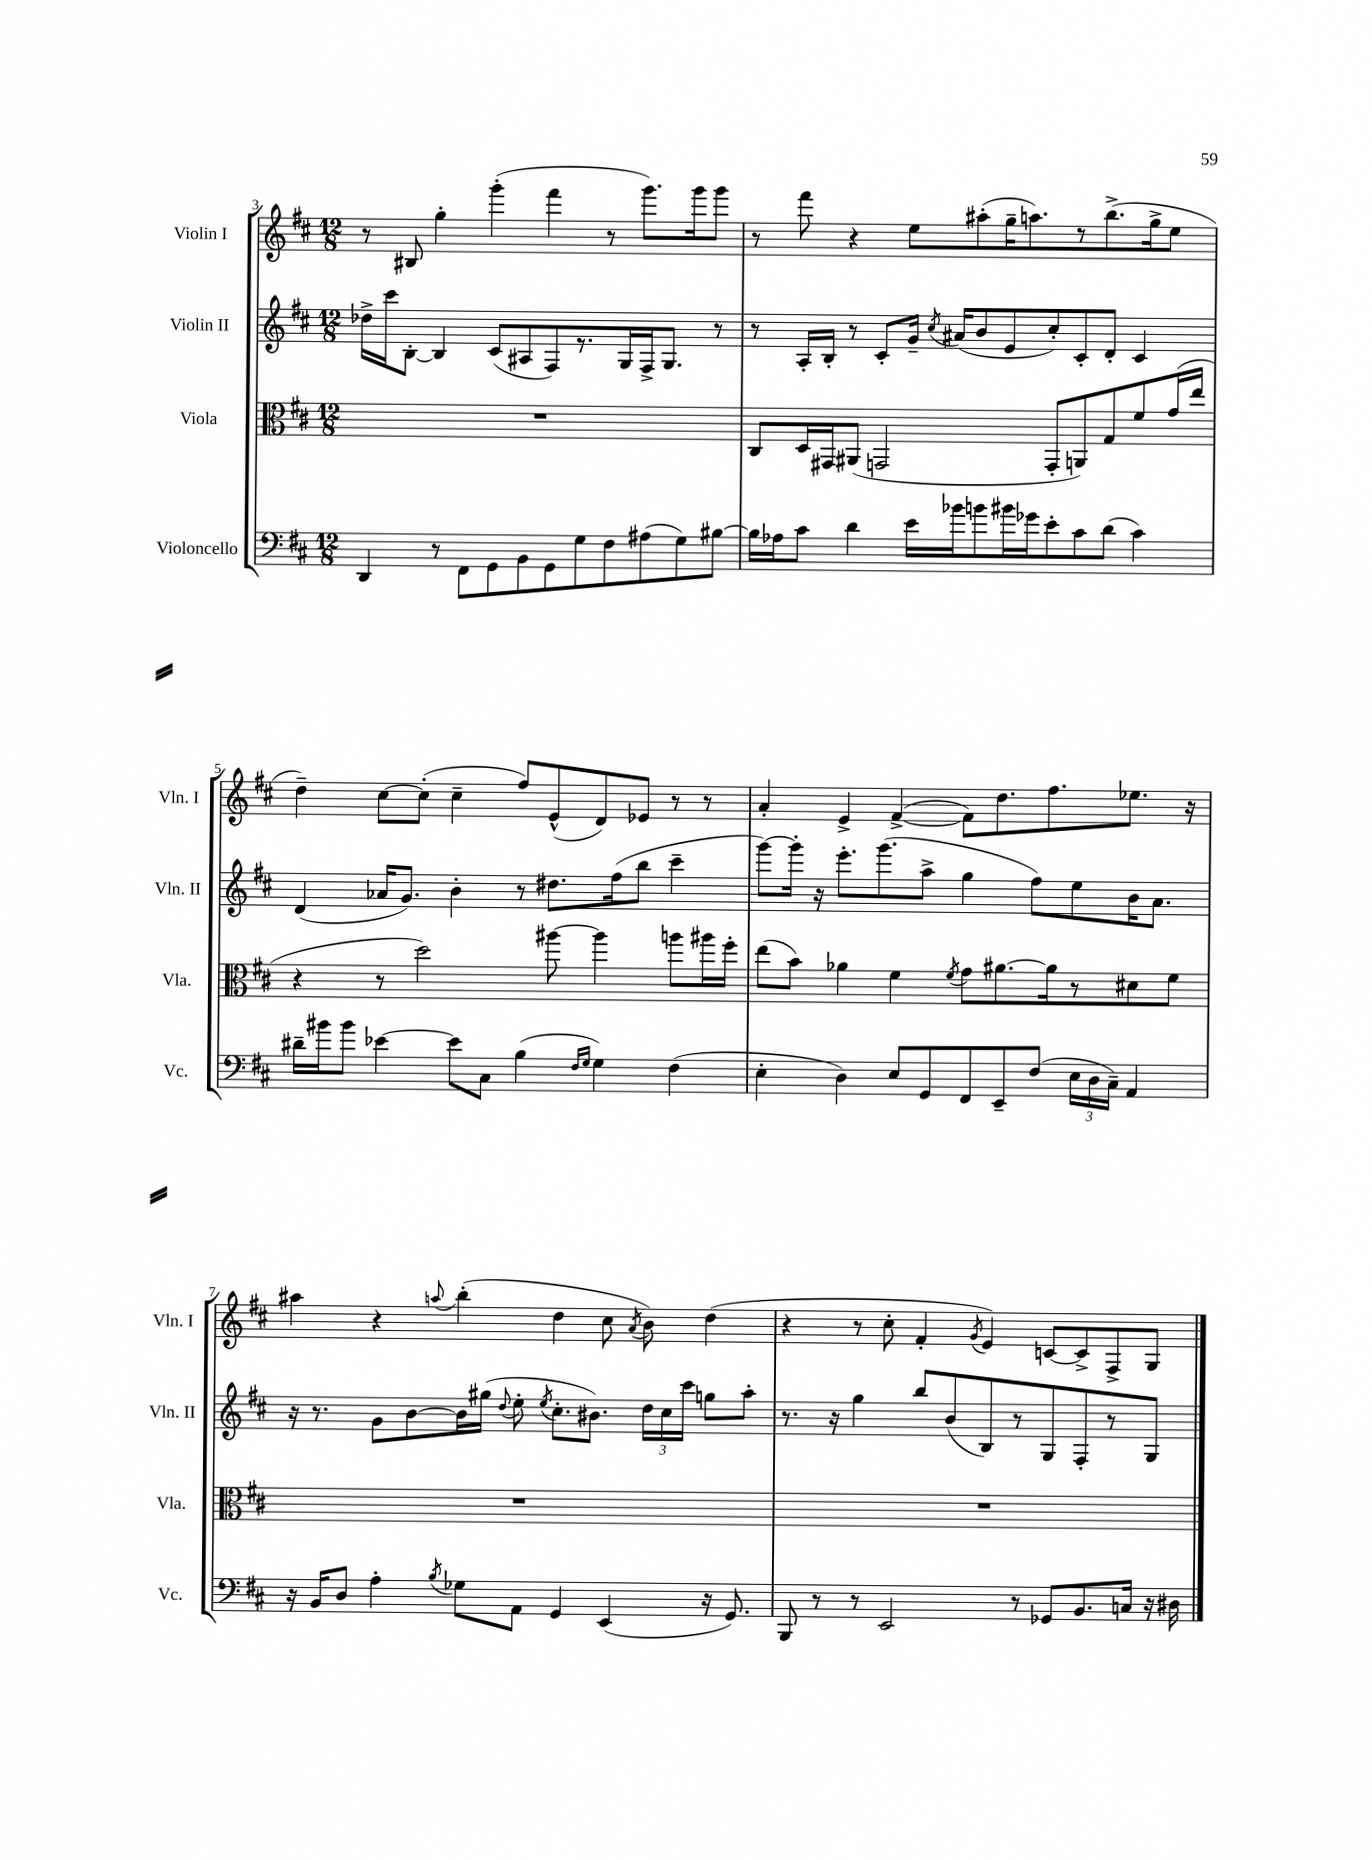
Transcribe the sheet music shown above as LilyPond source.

<<
\new StaffGroup <<
\new Staff = "s0" \with { instrumentName = "Violin I" shortInstrumentName = "Vln. I" } {
    \clef treble \key d \major \numericTimeSignature \time 12/8
    \autoBeamOff r8 bis8 g''4-. g'''4-.( fis'''4 r8 g'''8.[) g'''16 g'''8] |
    r8 fis'''8 r4 e''8[ ais''8-.( g''16-- a''8.) r8 b''8.->( g''16-> e''8] |
    d''4--) cis''8[~ cis''8]-.( cis''4-- fis''8[) e'8-^( d'8) ees'8] r8 r8 |
    a'4-. e'4-> fis'4~->( fis'8[) d''8. fis''8. ees''8.] r16 |
    ais''4 r4 \appoggiatura { a''8 } b''4-.( d''4 cis''8 \acciaccatura { a'8 } b'8) d''4( |
    r4 r8 cis''8-. fis'4-. \acciaccatura { g'8 } e'4) c'8[~ c'8-> fis8-> g8] \bar "|." |
}
\new Staff = "s1" \with { instrumentName = "Violin II" shortInstrumentName = "Vln. II" } {
    \clef treble \key d \major \numericTimeSignature \time 12/8
    \autoBeamOff des''16[-> cis'''16 b8]~-. b4 cis'8[( ais8 fis8) r8. g16 fis16-> g8.] r8 |
    r8 a16[-. b16]-. r8 cis'8[-. g'16]-- \acciaccatura { cis''8 } ais'16[( b'8 e'8 cis''8-.) cis'8-. d'8]-. cis'4 |
    d'4( aes'16[ g'8.]) b'4-. r8 dis''8.[ fis''16( b''8] cis'''4-- |
    g'''8[~) g'''16]-. r16 e'''8.[-. g'''8.( a''8]-> g''4 fis''8[) e''8 b'16 a'8.] |
    r16 r8. g'8[ b'8~ b'16 gis''16]( \appoggiatura { d''8 } e''8-. \acciaccatura { e''8 } cis''8.[-. bis'8.]) \tuplet 3/2 { d''16[ cis''16 cis'''16] } g''8[ a''8]-. |
    r8. r16 g''4 b''8[ b'8( b8) r8 g8 fis8-. r8 g8] \bar "|." |
}
\new Staff = "s2" \with { instrumentName = "Viola" shortInstrumentName = "Vla." } {
    \clef alto \key d \major \numericTimeSignature \time 12/8
    \autoBeamOff R1. |
    cis8[ d16 gis,16 ais,8]( g,2 g,8[-. a,8) g8 fis'8 g'16( e''16] |
    r4 r8 d''2) ais''8~ ais''4 a''8[ ais''16 fis''16]-. |
    e''8[( b'8]) aes'4 fis'4 \acciaccatura { fis'8 } g'8[ ais'8.~ ais'16 r8 dis'8 fis'8] |
    R1. |
    R1. \bar "|." |
}
\new Staff = "s3" \with { instrumentName = "Violoncello" shortInstrumentName = "Vc." } {
    \clef bass \key d \major \numericTimeSignature \time 12/8
    \autoBeamOff d,4 r8 fis,8[ g,8 b,8 g,8 g8 fis8 ais8( g8) bis8]~ |
    bis16[ aes16 cis'8] d'4 e'16[ bes'16 b'8 bis'16 ges'16 e'8-. cis'8 d'8]( cis'4) |
    dis'16[-- bis'16 bis'8] ees'4~ ees'8[ cis8] b4( \grace { fis16[ g16] } g4) fis4( |
    e4-. d4) e8[ g,8 fis,8 e,8-- fis8]( \tuplet 3/2 { e16[ d16 cis16]--) } a,4 |
    r16 b,16[ d8] a4-. \acciaccatura { b8 } ges8[ a,8] g,4 e,4( r16 g,8.) |
    b,,8 r8 r8 e,2 r8 ges,8[ b,8. c16] r16 dis16 \bar "|." |
}
>>
>>
\layout { \context { \Score currentBarNumber = #3 } }
